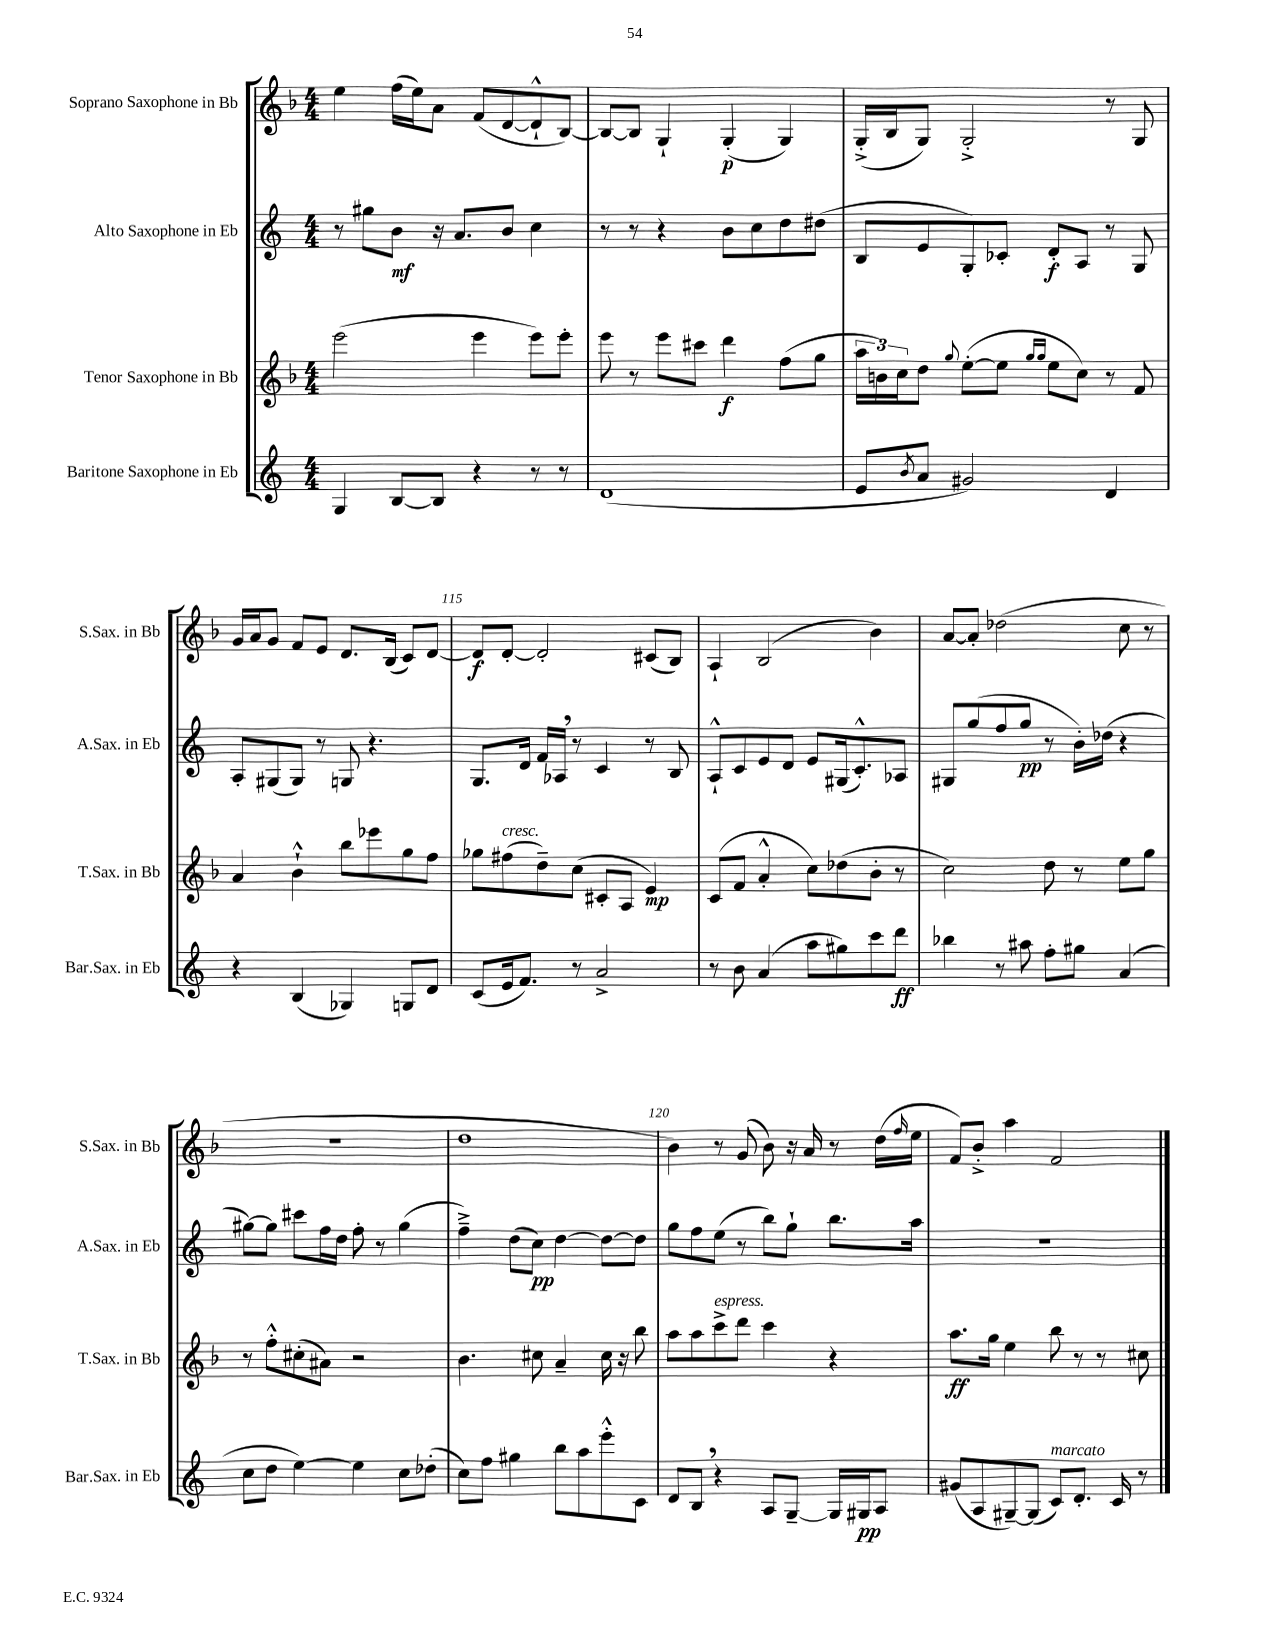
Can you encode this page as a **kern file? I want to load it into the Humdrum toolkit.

**kern	**dynam	**kern	**dynam	**kern	**dynam	**kern	**dynam
*part4	*part4	*part3	*part3	*part2	*part2	*part1	*part1
*staff4	*staff4	*staff3	*staff3	*staff2	*staff2	*staff1	*staff1
*I"Baritone Saxophone in Eb	*	*I"Tenor Saxophone in Bb	*	*I"Alto Saxophone in Eb	*	*I"Soprano Saxophone in Bb	*
*I'Bar.Sax. in Eb	*	*I'T.Sax. in Bb	*	*I'A.Sax. in Eb	*	*I'S.Sax. in Bb	*
*clefG2	*	*clefG2	*	*clefG2	*	*clefG2	*
*k[]	*	*k[b-]	*	*k[]	*	*k[b-]	*
*M4/4	*	*M4/4	*	*M4/4	*	*M4/4	*
=111	=111	=111	=111	=111	=111	=111	=111
4G/	.	(2eee\	.	8r	.	4ee\	.
.	.	.	.	8gg#X\L	.	.	.
[8B/L	.	.	.	8b\J	mf	(16ff\LL	.
.	.	.	.	.	.	16ee\J)	.
8B/J]	.	.	.	16r	.	8a\J	.
.	.	.	.	8.a/L	.	.	.
4r	.	4eee\	.	.	.	(8f/L	.
.	.	.	.	8b/J	.	[8d/	.
8r	.	8eee\L)	.	4cc\	.	8d`^^/]	.
8r	.	8eee'\J	.	.	.	[8B-/J)	.
=112	=112	=112	=112	=112	=112	=112	=112
(1d	.	8eee\	.	8r	.	8B-/L_	.
.	.	8r	.	8r	.	8B-/J]	.
.	.	8eee\L	.	4r	.	4G`/	.
.	.	8ccc#X\J	.	.	.	.	.
.	.	4ddd\	f	8b\L	.	(4G'/	p
.	.	.	.	8cc\	.	.	.
.	.	(8ff\L	.	8dd\	.	4G/)	.
.	.	8gg\J	.	(8dd#X\J	.	.	.
=113	=113	=113	=113	=113	=113	=113	=113
8e/L	.	24aa\LL	.	8B/L	.	(16G'^/LL	.
.	.	24bn\)	.	.	.	.	.
.	.	.	.	.	.	16B-/J	.
.	.	24cc\J	.	.	.	.	.
8qb/	.	.	.	.	.	.	.
8a/J	.	8dd\J	.	8e/	.	8G/J)	.
.	.	8qqgg/	.	.	.	.	.
2g#X/)	.	([8ee'\L	.	8G'/)	.	2G'^/	.
.	.	8ee\J]	.	8c-X'/J	.	.	.
.	.	16qqgg/LL	.	.	.	.	.
.	.	16qqgg/JJ	.	.	.	.	.
.	.	8ee\L	.	8d'/L	f	.	.
.	.	8cc\J)	.	8A/J	.	.	.
4d/	.	8r	.	8r	.	8r	.
.	.	8f/	.	8G/	.	8G/	.
!!LO:LB:g=z
=114	=114	=114	=114	=114	=114	=114	=114
4r	.	4a/	.	8A'/L	.	16g/LL	.
.	.	.	.	.	.	16a/J	.
.	.	.	.	(8G#X/	.	8g/J	.
(4B/	.	4b-`^^\	.	8G#/J)	.	8f/L	.
.	.	.	.	8r	.	8e/J	.
4G-X/)	.	8bb-\L	.	8Gn/	.	8.d/L	.
.	.	8eee-X\	.	4.r	.	.	.
.	.	.	.	.	.	(16B-/Jk	.
8Gn/L	.	8gg\	.	.	.	8c/L)	.
8d/J	.	8ff\J	.	.	.	[8d/J	.
=115	=115	=115	=115	=115	=115	=115	=115
(8c/L	.	8gg-X\L	.	8.G/L	.	8d/L]	f
!	!	!LO:TX:a:i:t=cresc.	!	!	!	!	!
16e/k	.	(8ff#X\	.	.	.	[8d'/J	.
8.f/J)	.	.	.	16d/Jk	.	.	.
.	.	8dd~\)	.	16f/LL	.	2d'/]	.
.	.	.	.	16A-X,/JJ	.	.	.
8r	.	(8cc\J	.	8r	.	.	.
2a^/	.	8c#X'/L	.	4c/	.	.	.
.	.	8A/J	.	.	.	.	.
.	.	4e/)	mp	8r	.	(8c#X/L	.
.	.	.	.	8B/	.	8B-/J)	.
=116	=116	=116	=116	=116	=116	=116	=116
8r	.	(8c/L	.	8A`^^/L	.	4A`/	.
8b\	.	8f/J	.	8c/	.	.	.
(4a/	.	4a'^^/	.	8e/	.	(2B-/	.
.	.	.	.	8d/J	.	.	.
8aa\L	.	8cc\L)	.	8e/L	.	.	.
8gg#X\)	.	(8dd-X\	.	(16G#X/k	.	.	.
.	.	.	.	8.c'^^/)	.	.	.
8ccc\	.	8b-'\J	.	.	.	4b-\)	.
8ddd\J	ff	8r	.	8A-X/J	.	.	.
=117	=117	=117	=117	=117	=117	=117	=117
4bb-X\	.	2cc\)	.	8G#X/L	.	[8a/L	.
.	.	.	.	(8gg/	.	8a'/J]	.
8r	.	.	.	8ff/	.	(2dd-X\	.
8aa#X\	.	.	.	8gg/J	pp	.	.
8ff'\L	.	8dd\	.	8r	.	.	.
8gg#X\J	.	8r	.	16b'\LL)	.	.	.
.	.	.	.	(16dd-X\JJ	.	.	.
(4a/	.	8ee\L	.	4r	.	8cc\	.
.	.	8gg\J	.	.	.	8r	.
!!LO:LB:g=z
=118	=118	=118	=118	=118	=118	=118	=118
8cc\L	.	8r	.	[8gg#X\L)	.	1r	.
8dd\J	.	8ff'^^\L	.	8gg#\J]	.	.	.
[4ee\)	.	(8cc#X'\	.	8ccc#X\L	.	.	.
.	.	8a#X\J)	.	16ff\L	.	.	.
.	.	.	.	16dd\JJ	.	.	.
4ee\]	.	2r	.	8ff'\	.	.	.
.	.	.	.	8r	.	.	.
8cc\L	.	.	.	(4gg#\	.	.	.
(8dd-X'\J	.	.	.	.	.	.	.
=119	=119	=119	=119	=119	=119	=119	=119
8cc\L)	.	4.b-\	.	4ff~^\)	.	1dd	.
8ff\J	.	.	.	.	.	.	.
4gg#X\	.	.	.	(8dd\L	.	.	.
.	.	8cc#X\	.	8cc\J)	pp	.	.
8bb\L	.	4a~/	.	[4dd\	.	.	.
8aa\	.	.	.	.	.	.	.
8eee'^^\	.	16cc#\	.	8dd\L_	.	.	.
.	.	16r	.	.	.	.	.
8c\J	.	8bb-\	.	8dd\J]	.	.	.
=120	=120	=120	=120	=120	=120	=120	=120
8d/L	.	8aa\L	.	8gg\L	.	4b-\)	.
8B,/J	.	8aa\	.	8ff\	.	.	.
!	!	!LO:TX:a:i:t=espress.	!	!	!	!	!
4r	.	8ccc^\	.	(8ee\J	.	8r	.
.	.	8ddd\J	.	8r	.	(8g/	.
8A/L	.	4ccc\	.	8bb\L)	.	8b-\)	.
[8G~/J	.	.	.	8gg`\J	.	16r	.
.	.	.	.	.	.	16a/	.
16G/LL]	.	4r	.	8.bb\L	.	8r	.
16G#X/J	pp	.	.	.	.	.	.
8A/J	.	.	.	.	.	(16dd\LL	.
.	.	.	.	.	.	16qqff/	.
.	.	.	.	16aa\Jk	.	16ee\JJ	.
=121	=121	=121	=121	=121	=121	=121	=121
(8g#X/L	.	8.aa\L	ff	1r	.	8f/L)	.
8A/	.	.	.	.	.	8b-'^/J	.
.	.	16gg\Jk	.	.	.	.	.
[8G#X~/)	.	4ee\	.	.	.	4aa\	.
(8G#/J]	.	.	.	.	.	.	.
!LO:TX:a:i:t=marcato	!	!	!	!	!	!	!
8c/L)	.	8bb-\	.	.	.	2f/	.
8.d'/J	.	8r	.	.	.	.	.
.	.	8r	.	.	.	.	.
16c/	.	.	.	.	.	.	.
8r	.	8cc#X\	.	.	.	.	.
==	==	==	==	==	==	==	==
*-	*-	*-	*-	*-	*-	*-	*-
